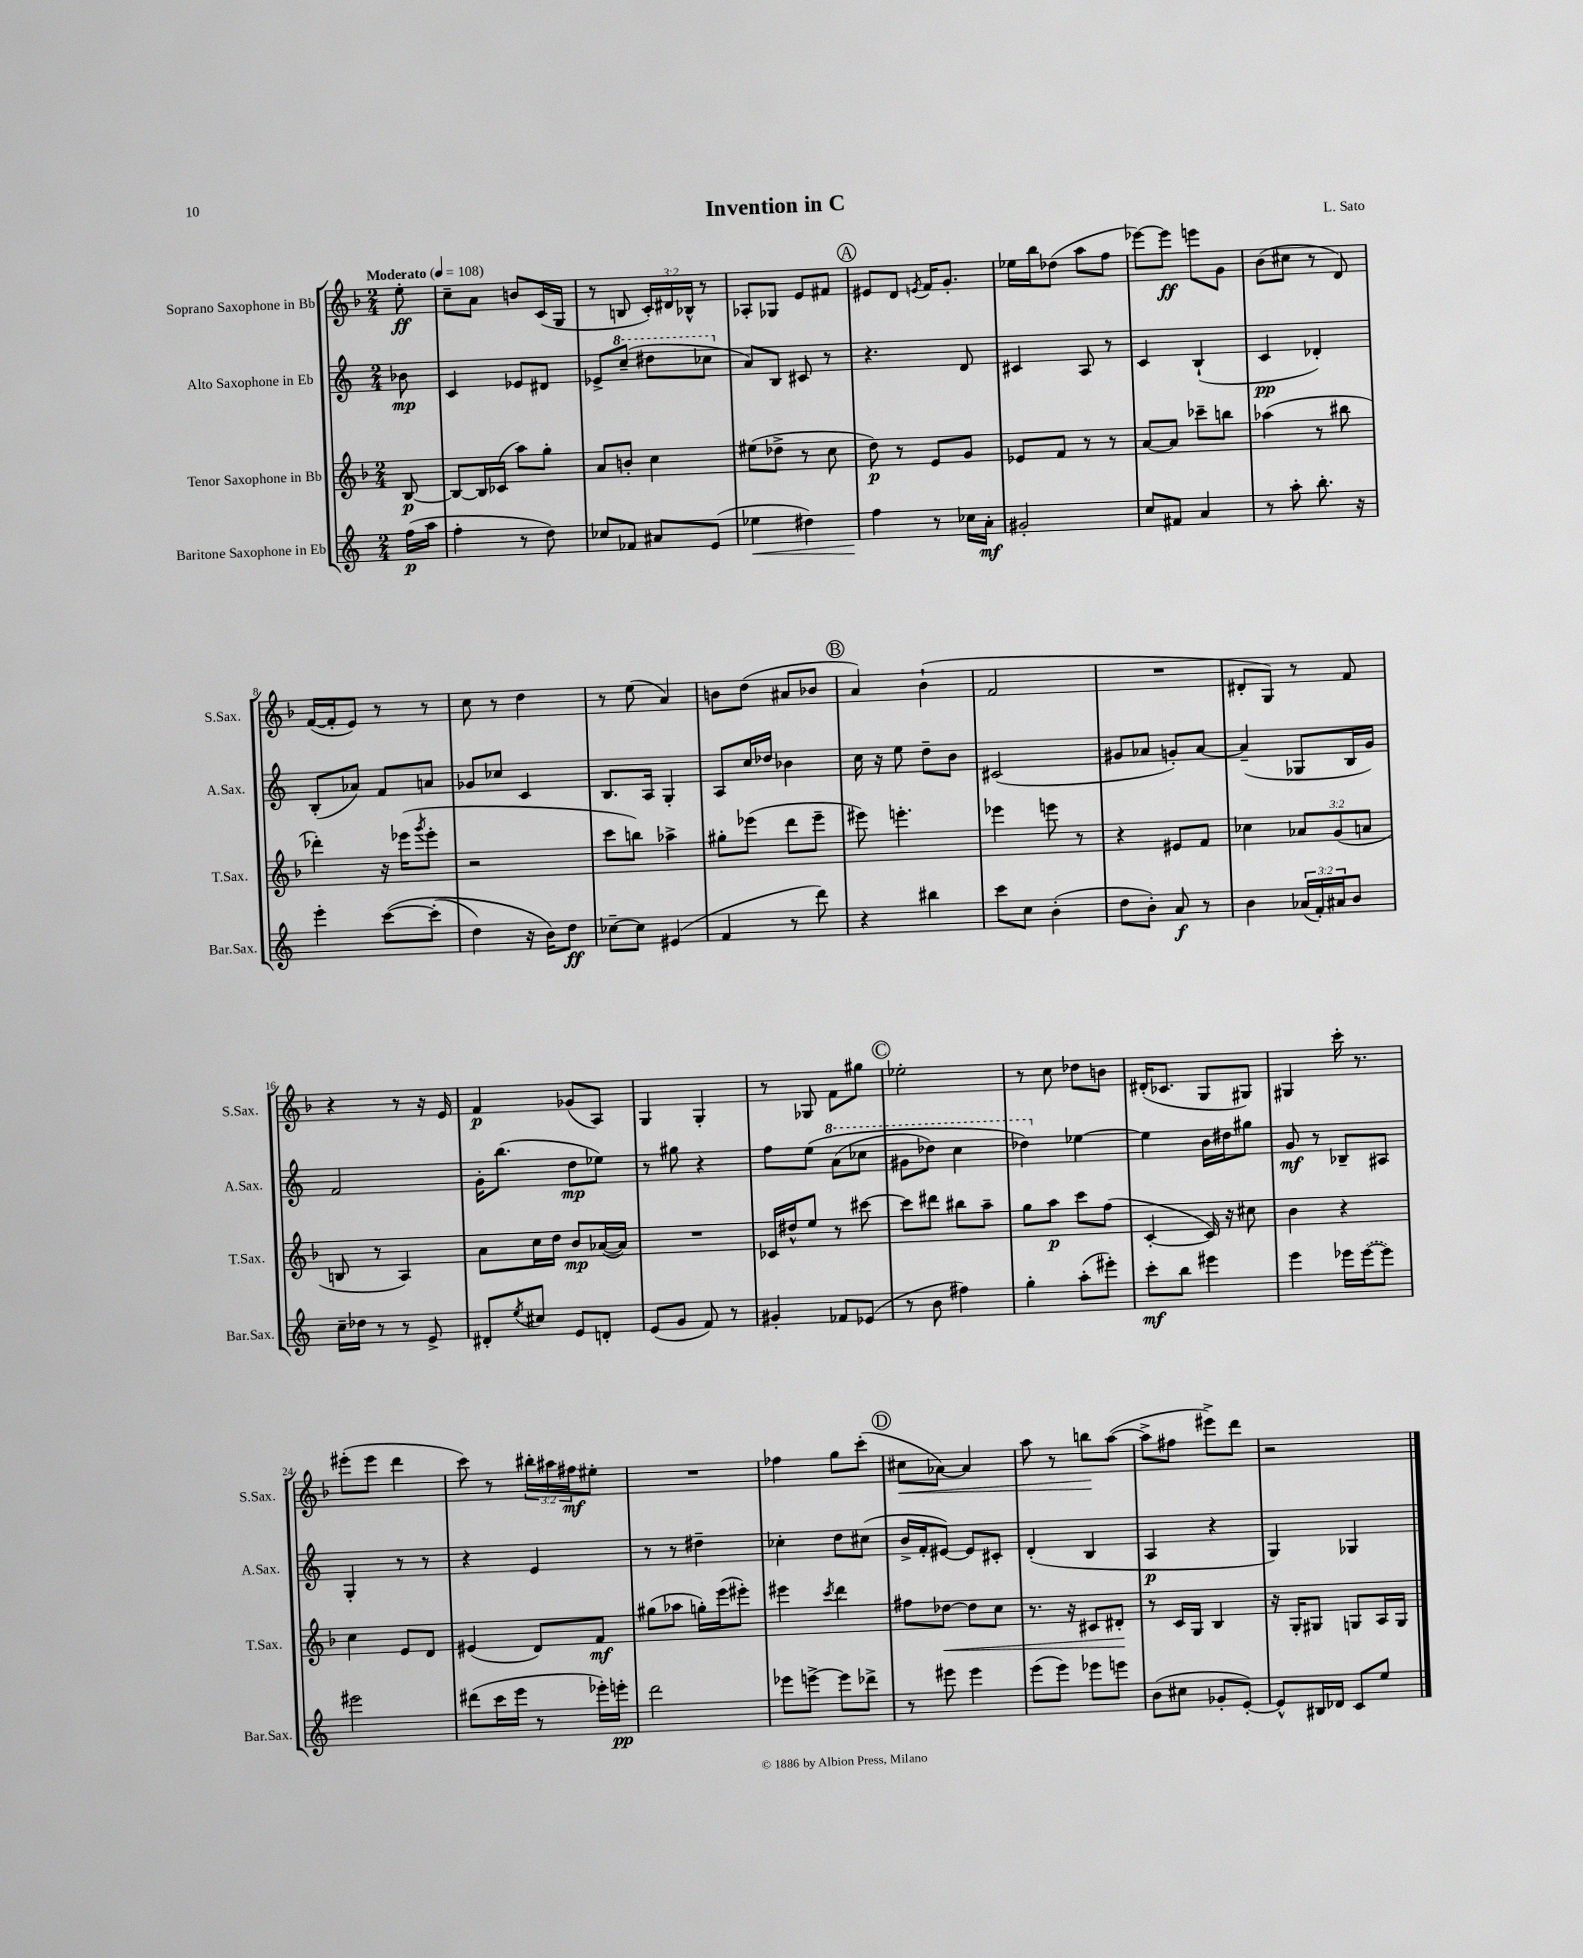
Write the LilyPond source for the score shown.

\header { title = "Invention in C" composer = "L. Sato" }
<<
\new StaffGroup <<
\new Staff = "s0" \with { instrumentName = "Soprano Saxophone in Bb" shortInstrumentName = "S.Sax." } {
    \clef treble \key f \major \numericTimeSignature \time 2/4 \override Staff.TupletNumber.text = #tuplet-number::calc-fraction-text \partial 8 \tempo "Moderato" 4 = 108
    e''8-.\ff |
    c''8-- a'8 b'8 c'16( g16 |
    r8 b8 \tuplet 3/2 { c'16-.) dis'16 bes16-^ } r8 |
    aes8-. ges8 e'8 fis'8 |
    \mark \markup { \circle "A" } eis'8 d'8 \acciaccatura { e'8 } f'16 g'8.-. |
    ees''16 bes''16 des''8( a''8 f''8 |
    ees'''8~) ees'''8\ff e'''8 g'8 |
    bes'8( cis''8 r8 d'8) |
    f'16~( f'16-. e'8) r8 r8 |
    c''8 r8 d''4 |
    r8 e''8( a'4) |
    b'8 d''8( ais'8 bes'8 |
    \mark \markup { \circle "B" } a'4) bes'4-!( |
    f'2 |
    R2 |
    dis'8-. g8) r8 f'8 |
    r4 r8 r16 e'16 |
    f'4\p ges'8( a8) |
    g4 g4-. |
    r8 ges8 f'8 gis''8 |
    \mark \markup { \circle "C" } ees''2-. |
    r8 c''8 des''8 b'8 |
    dis'16-.( ces'8. g8 gis8) |
    gis4 c'''16-. r8. |
    eis'''8-.( eis'''8 d'''4 |
    c'''8) r8 \tuplet 3/2 { bis''16-. ais''16 fis''16\mf } eis''8-. |
    R2 |
    fes''4 g''8 c'''8-.( |
    \mark \markup { \circle "D" } cis''8\< aes'8~) aes'4 |
    a''8 r8 b''8\! a''8~( |
    a''8-> fis''8 eis'''8->) d'''8 |
    r2 \bar "|." |
}
\new Staff = "s1" \with { instrumentName = "Alto Saxophone in Eb" shortInstrumentName = "A.Sax." } {
    \clef treble \key c \major \numericTimeSignature \time 2/4 \partial 8
    bes'8\mp |
    c'4 ees'8 dis'8 |
    ees'8-> \ottava #1 c'''8--( dis'''8 ces'''8 \ottava #0 |
    a'8) b8 cis'8 r8 |
    \mark \markup { \circle "A" } r4. d'8 |
    cis'4 a8 r8 |
    c'4 b4-!( |
    c'4\pp des'4-.) |
    b8-.( aes'8) f'8 a'8 |
    ges'8 ces''8 c'4 |
    b8. a16 g4-. |
    a8 c''16 des''16 bes'4 |
    \mark \markup { \circle "B" } c''16 r16 e''8 d''8-- b'8 |
    cis'2( |
    gis'8 aes'8 g'8-.) aes'8~ |
    aes'4--( ges8 b16 g'16) |
    f'2 |
    g'16-. b''8.( d''8\mp ees''8) |
    r8 gis''8 r4 |
    f''8 e''8\( \ottava #1 a''8( ces'''8 |
    \mark \markup { \circle "C" } gis''8 des'''8) c'''4 |
    des'''4\) \ottava #0 ees''4~ |
    ees''4 b'16 dis''16 gis''8 |
    g'8\mf r8 bes8-- ais8 |
    g4-. r8 r8 |
    r4 e'4 |
    r8 r8 dis''4-- |
    ces''4-. d''8 cis''8( |
    \mark \markup { \circle "D" } b'16-> f'16-. eis'8~) eis'8 cis'8-. |
    d'4-.( b4 |
    a4\p r4 |
    g4) ges4 \bar "|." |
}
\new Staff = "s2" \with { instrumentName = "Tenor Saxophone in Bb" shortInstrumentName = "T.Sax." } {
    \clef treble \key f \major \numericTimeSignature \time 2/4 \override Staff.TupletNumber.text = #tuplet-number::calc-fraction-text \partial 8
    bes8~\p |
    bes8~ bes16 ces'16( a''8) g''8-. |
    a'8 b'8-. c''4 |
    eis''8( des''8-> r8 c''8 |
    \mark \markup { \circle "A" } d''8\p) r8 e'8 g'8 |
    ees'8 f'8 r8 r8 |
    a'8~ a'8 ces'''8-- b''8 |
    aes''4( r8 bis''8 |
    des'''4-.) r16 ees'''16( \acciaccatura { g'''8 } ees'''8-. |
    r2 |
    c'''8 b''8) aes''4-> |
    gis''8-. ees'''8( d'''8 ees'''8-- |
    \mark \markup { \circle "B" } eis'''8) e'''4.-. |
    ees'''4 e'''8 r8 |
    r4 eis'8 f'8 |
    ces''4 \tuplet 3/2 { aes'8 g'8( a'8 } |
    b8 r8 a4) |
    a'8 c''16 d''16 bes'8\mp aes'16~( aes'16) |
    R2 |
    ces'16 dis''16-^ e''8 r8 cis'''8~ |
    \mark \markup { \circle "C" } cis'''8 dis'''8 bis''8 a''8-- |
    g''8 a''8\p c'''8 f''8( |
    c'4~-. c'16) r16 cis''8 |
    bes'4 r4 |
    c''4 e'8 d'8 |
    eis'4( d'8) f'8\mf |
    gis''8( aes''8 g''16-.) e'''16( eis'''8-.) |
    eis'''4 \acciaccatura { c'''8 } d'''4 |
    \mark \markup { \circle "D" } fis''8 des''8~\< des''8 c''8 |
    r8. r16 cis'8 dis'8-.\! |
    r8 c'16 g16 bes4 |
    r16 g16-. gis8 g8 a16 g16 \bar "|." |
}
\new Staff = "s3" \with { instrumentName = "Baritone Saxophone in Eb" shortInstrumentName = "Bar.Sax." } {
    \clef treble \key c \major \numericTimeSignature \time 2/4 \override Staff.TupletNumber.text = #tuplet-number::calc-fraction-text \partial 8
    f''16\p( a''16 |
    f''4-. r8 d''8) |
    ces''8 fes'8 ais'8 e'8( |
    ees''4\< dis''4) |
    \mark \markup { \circle "A" } f''4\! r8 ces''16 a'16-.\mf |
    gis'2-. |
    c''8 fis'8 a'4 |
    r8 a''8-. b''8.-. r16 |
    e'''4-. c'''8~\( c'''8-.( |
    d''4) r16 b'16\) d''8\ff |
    ces''8~-- ces''8 eis'4( |
    f'4 r8 d'''8) |
    \mark \markup { \circle "B" } r4 bis''4 |
    c'''8 c''8 b'4-.( |
    d''8 b'8-.) a'8\f r8 |
    b'4 \tuplet 3/2 { aes'16( f'16-.) ais'16 } b'8 |
    c''16-- des''16 r8 r8 e'8-> |
    dis'8-. \acciaccatura { e''8 } cis''8 e'8 d'8-. |
    e'8( g'8 f'8) r8 |
    gis'4-. fes'8 ees'8( |
    \mark \markup { \circle "C" } r8 b'8 fis''4) |
    g''4-. a''8-.( eis'''8-.) |
    c'''8-.\mf b''8 eis'''4 |
    e'''4 ees'''16 \once \slurDashed ees'''16~( ees'''8) |
    eis'''2 |
    dis'''8( c'''16 e'''16 r8 ees'''16-.) e'''16-.\pp |
    d'''2 |
    ees'''8 e'''8~-> e'''8 des'''8-> |
    \mark \markup { \circle "D" } r8 eis'''8 eis'''4 |
    e'''8( e'''8) ees'''8 e'''8 |
    b'8( cis''8 ges'8-. e'8~-.) |
    e'8-^ bis16 des'16 c'8 e''8 \bar "|." |
}
>>
>>
